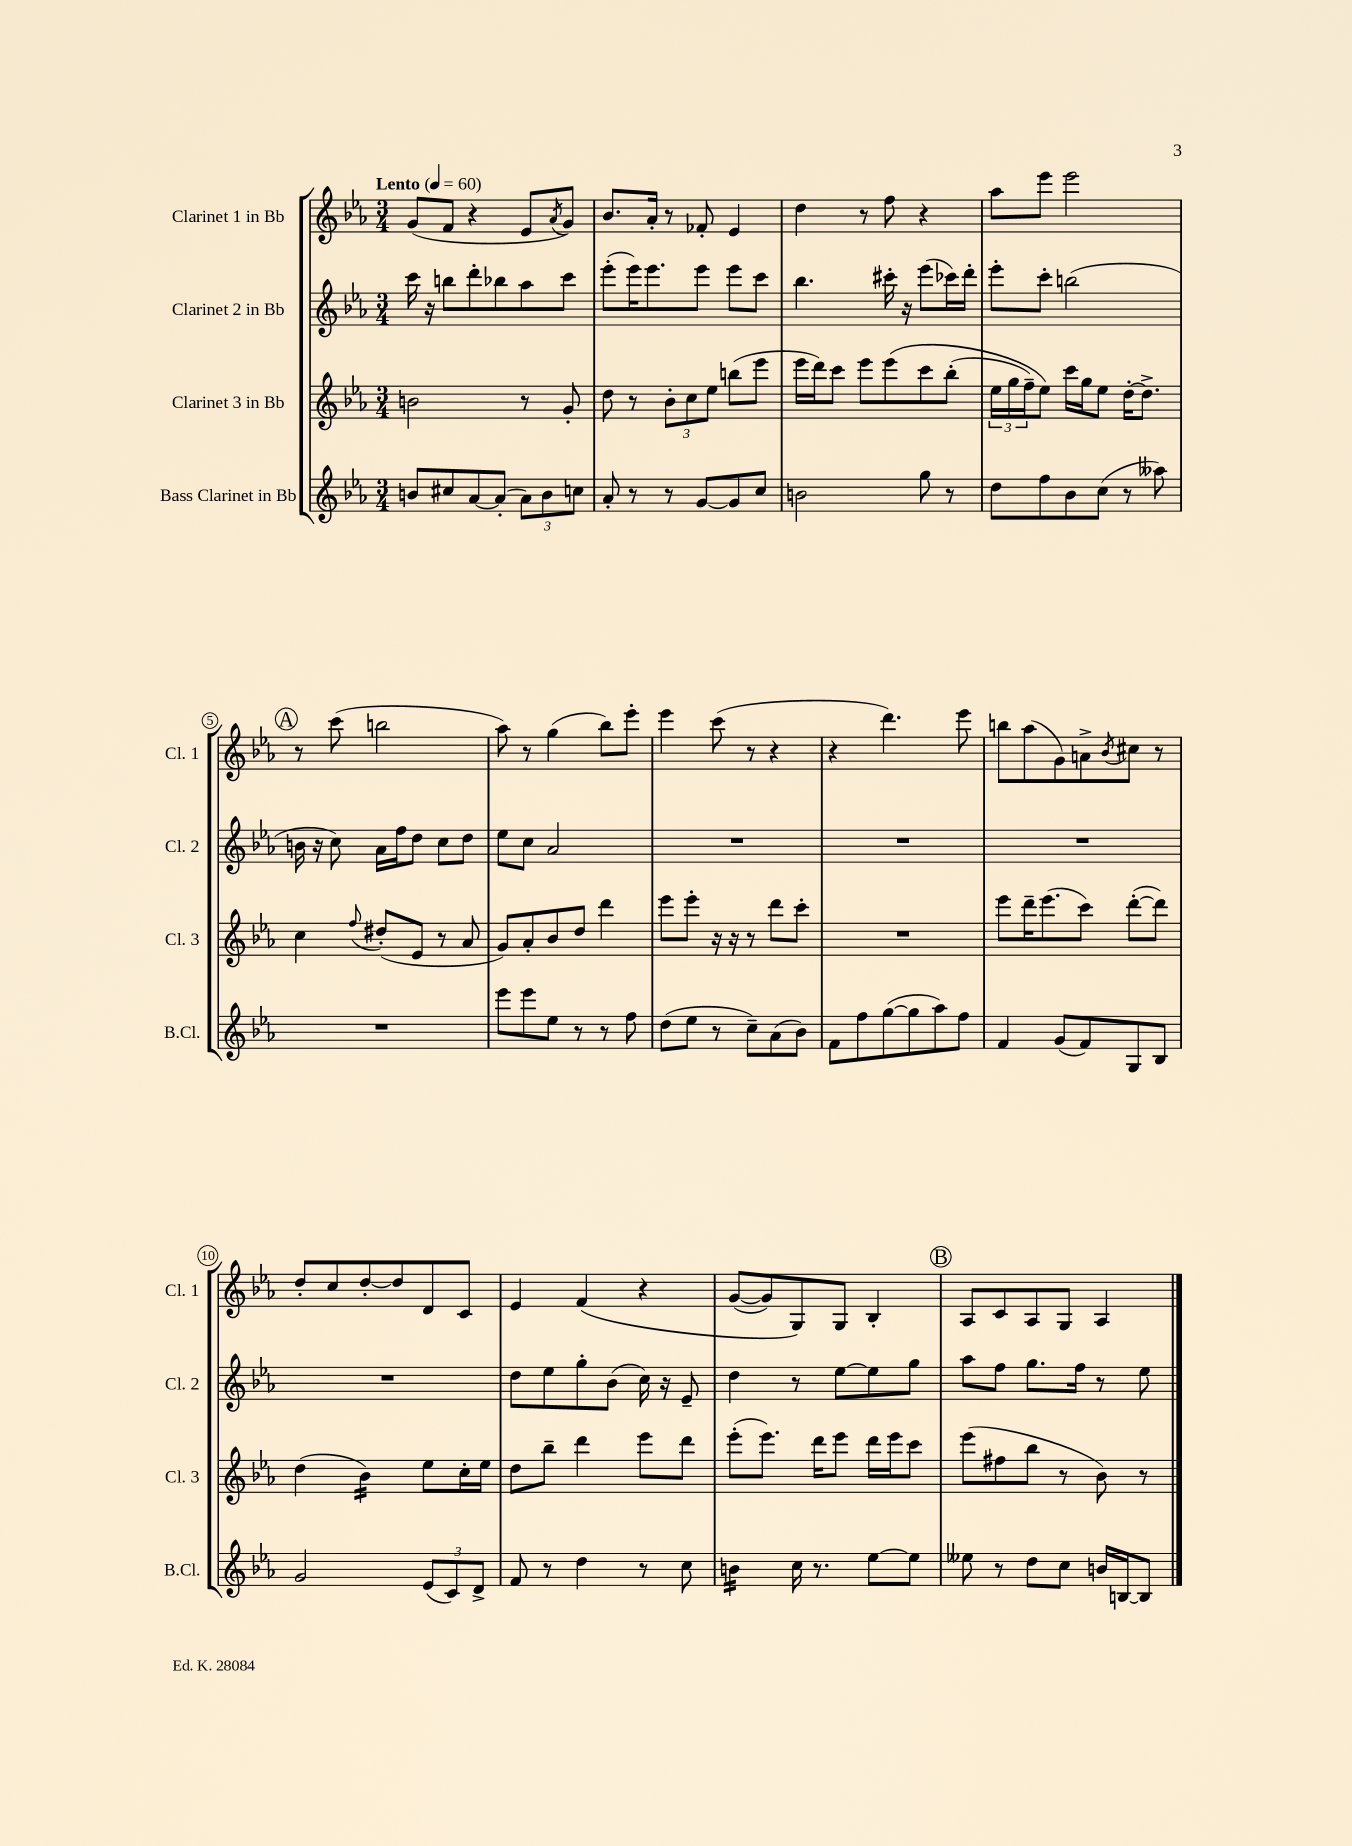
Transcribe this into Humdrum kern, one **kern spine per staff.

**kern	**kern	**kern	**kern
*staff4	*staff3	*staff2	*staff1
*clefG2	*clefG2	*clefG2	*clefG2
*k[b-e-a-]	*k[b-e-a-]	*k[b-e-a-]	*k[b-e-a-]
*M3/4	*M3/4	*M3/4	*M3/4
*MM60	*MM60	*MM60	*MM60
8b	2b	16ccc	(8g
.	.	16r	.
8cc#	.	8bb	8f
[8a-	.	8ddd'	4r
(8a-']	.	8bb-	.
12a-)	8r	8aa-	8e-
12b	.	.	.
.	.	.	8qa-
.	8g'	8ccc	8g)
12cc	.	.	.
=	=	=	=
8a-'	8dd	(8eee-'	8.b-
8r	8r	16eee-)	.
.	.	8.eee-	16a-'
8r	12b-'	.	8r
.	12cc	.	.
[8g	.	8eee-	8f-'
.	12ee-	.	.
8g]	(8bb	8eee-	4e-
8cc	8eee-	8ccc	.
=	=	=	=
2b	16eee-	4.bb-	4dd
.	16ddd)	.	.
.	8ccc	.	.
.	8eee-	.	8r
.	&(8eee-	16ccc#'	8ff
.	.	16r	.
8gg	8ccc	(8eee-	4r
8r	(8bb-'	16ccc-)	.
.	.	16ddd'	.
=	=	=	=
8dd	24ee-	8eee-'	8aa-
.	24gg	.	.
.	24ff~)	.	.
8ff	8ee-&)	8ccc'	8eee-
8b-	16ccc	(2bb	2eee-
.	16gg	.	.
(8cc	8ee-	.	.
8r	[16dd'	.	.
.	8.dd^]	.	.
8aa--)	.	.	.
=	=	=	=
2.r	4cc	16b	8r
.	.	16r	.
.	.	8cc)	(8ccc
.	8qqff	.	.
.	(8dd#'	16a-	2bb
.	.	16ff	.
.	8e-	8dd	.
.	8r	8cc	.
.	8a-	8dd	.
=	=	=	=
8eee-	8g)	8ee-	8aa-)
8eee-	8a-'	8cc	8r
8ee-	8b-	2a-	(4gg
8r	8dd	.	.
8r	4ddd	.	8bb-)
8ff	.	.	8eee-'
=	=	=	=
(8dd	8eee-	2.r	4eee-
8ee-	8eee-'	.	.
8r	16r	.	(8ccc
.	16r	.	.
8cc~)	8r	.	8r
(8a-	8ddd	.	4r
8b-)	8ccc'	.	.
=	=	=	=
8f	2.r	2.r	4r
8ff	.	.	.
([8gg	.	.	4.ddd)
8gg]	.	.	.
8aa-)	.	.	.
8ff	.	.	8eee-
=	=	=	=
4f	8eee-	2.r	8bb
.	16ddd~	.	(8aa-
.	(8.eee-	.	.
(8g	.	.	8g)
8f)	8ccc)	.	8a^
.	.	.	8qb-
8G	([8ddd'	.	8cc#
8B-	8ddd])	.	8r
=	=	=	=
2g	(4dd	2.r	8dd'
.	.	.	8cc
.	4b-)	.	[8dd'
.	.	.	8dd]
(12e-	8ee-	.	8d
12c)	.	.	.
.	16cc'	.	8c
12d^	.	.	.
.	16ee-	.	.
=	=	=	=
8f	8dd	8dd	4e-
8r	8bb-~	8ee-	.
4dd	4ddd	8gg'	&(4f
.	.	(8b-	.
8r	8eee-	16cc)	4r
.	.	16r	.
8cc	8ddd	8e-~	.
=	=	=	=
4b	(8eee-'	4dd	([8g
.	8.eee-)	.	8g])
16cc	.	8r	8G&)
8.r	16ddd	.	.
.	8eee-	[8ee-	8G
[8ee-	16ddd	8ee-]	4B-'
.	16eee-	.	.
8ee-]	8ccc	8gg	.
=	=	=	=
8ee--	(8eee-	8aa-	8A-
8r	8ff#	8ff	8c
8dd	8bb-	8.gg	8A-
8cc	8r	.	8G
.	.	16ff	.
16b	8b-)	8r	4A-
[16B	.	.	.
8B]	8r	8ee-	.
==	==	==	==
*-	*-	*-	*-
